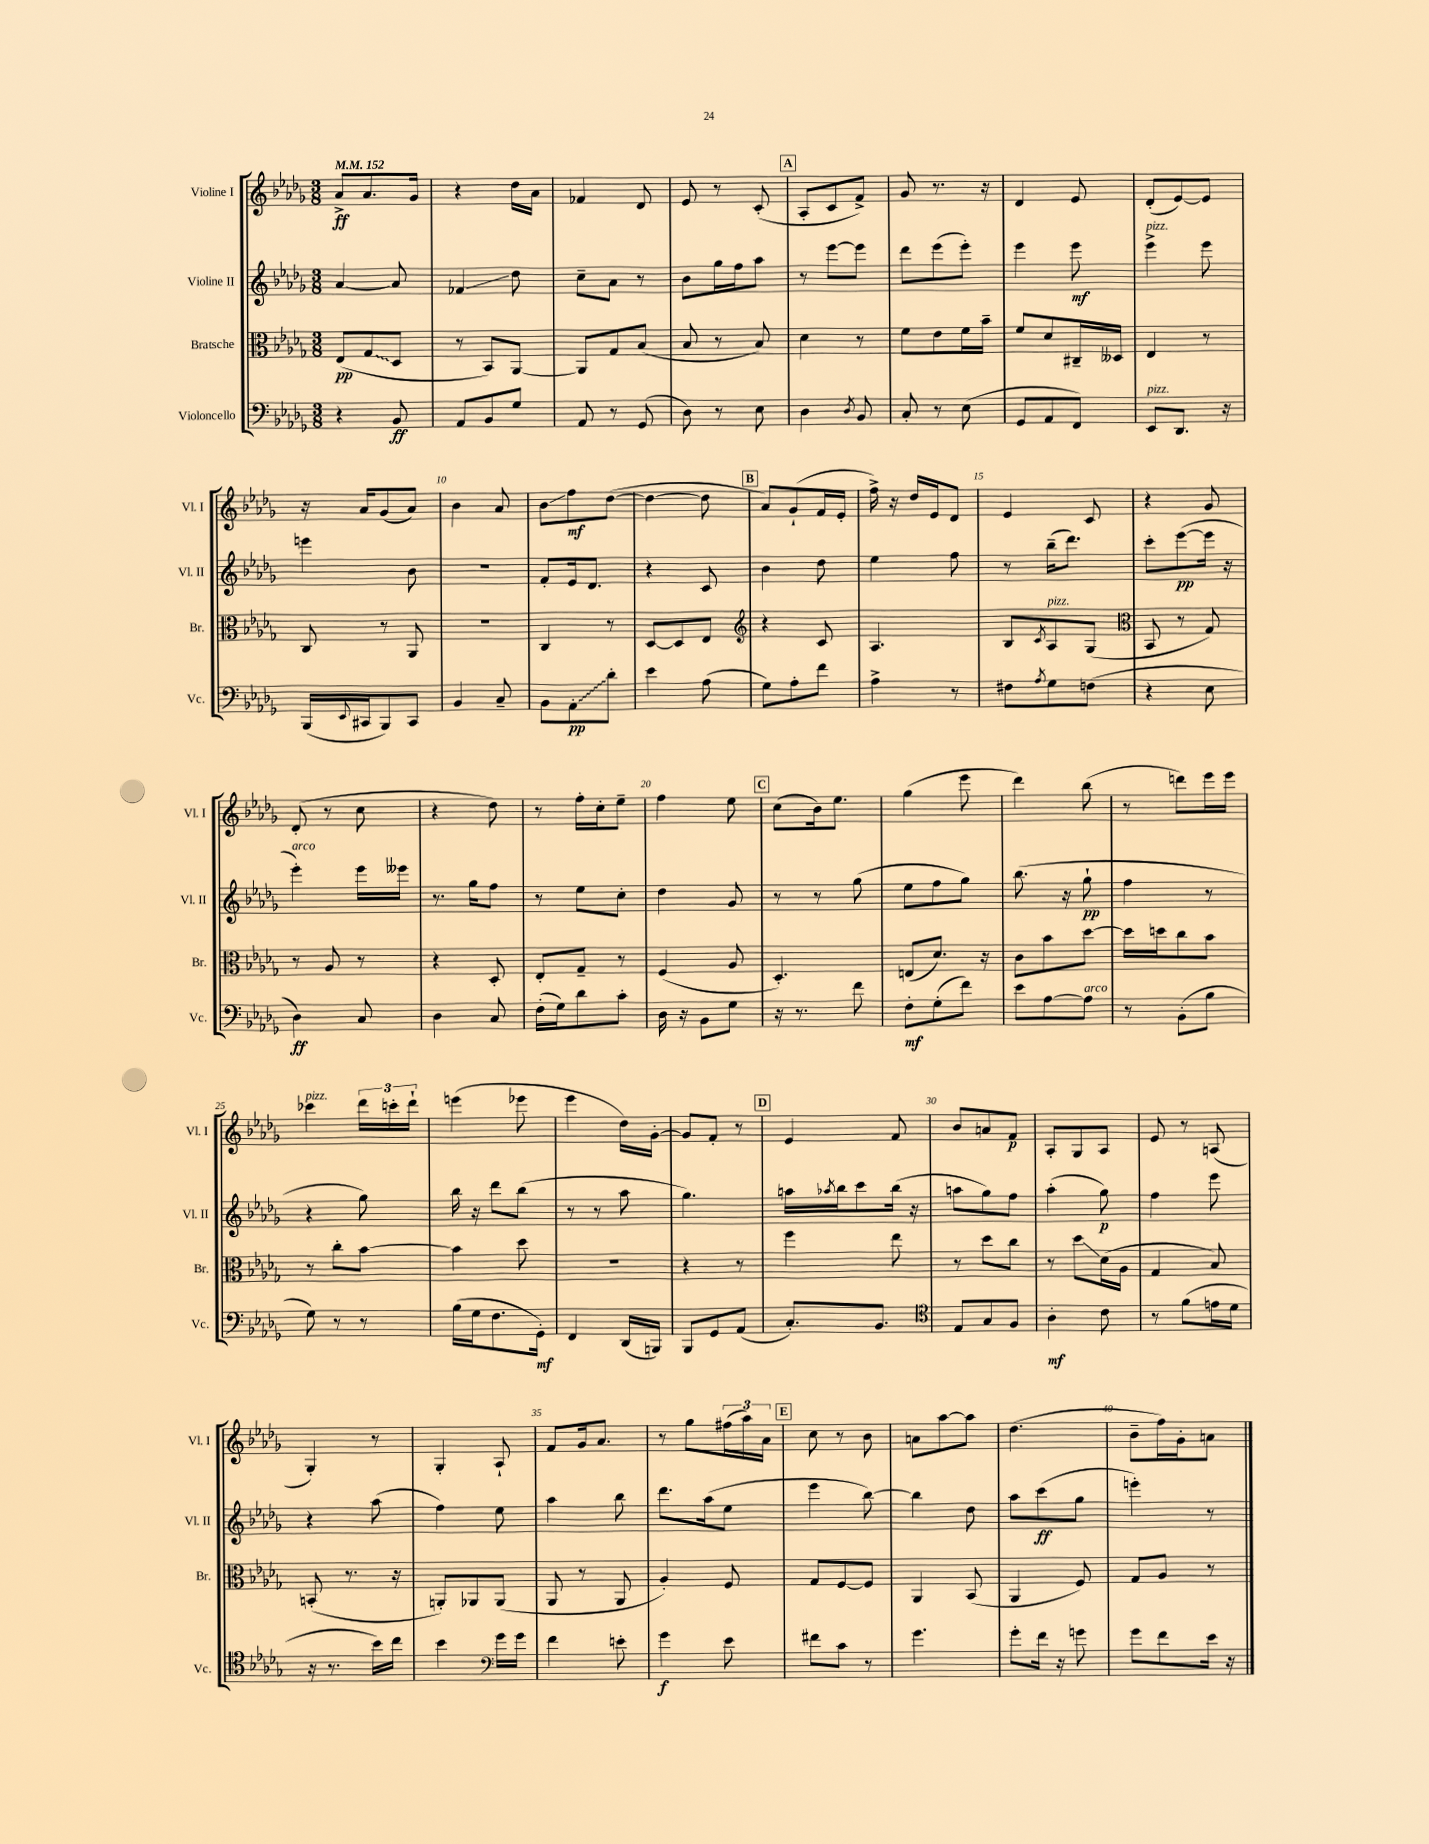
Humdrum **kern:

**kern	**kern	**kern	**kern
*staff4	*staff3	*staff2	*staff1
*clefF4	*clefC3	*clefG2	*clefG2
*k[b-e-a-d-g-]	*k[b-e-a-d-g-]	*k[b-e-a-d-g-]	*k[b-e-a-d-g-]
*M3/8	*M3/8	*M3/8	*M3/8
*MM152	*MM152	*MM152	*MM152
4r	(8E-/L	[4a-/	8a-^/L
.	8G-/	.	8.a-/
8BB-/	8D-/J	8a-/]	.
.	.	.	16g-/Jk
=	=	=	=
8AA-/L	8r	4f-/	4r
8BB-/	8BB-/L)	.	.
8G-/J	[8AA-/J	8dd-\	16dd-\LL
.	.	.	16a-\JJ
=	=	=	=
8AA-/	8AA-/]L	8cc~\L	4f-/
8r	8G-/	8a-\J	.
(8GG-/	(8B-/J	8r	8d-/
=	=	=	=
8D-\)	8B-/	8b-\L	8e-/
8r	8r	16gg-\L	8r
.	.	16ff\J	.
8E-\	8B-/)	8aa-\J	(8c'/
=	=	=	=
4D-\	4d-\	8r	8A-'/L
.	.	[8eee-\L	8c/
8qD-/	.	.	.
8BB-/	8r	8eee-\]J	8f^/J)
=	=	=	=
8C'/	8f\L	8ddd-\L	8g-/
8r	8e-\	(8eee-\	8.r
(8E-\	16f\L	8eee-'\J)	.
.	16b-~\JJ	.	16r
=	=	=	=
8GG-/L	8f/L	4eee-\	4d-/
8AA-/	8d-/	.	.
8FF/J)	16C#~/L	8eee-\	8e-/
.	16D--/JJ	.	.
=	=	=	=
8EE-/L	4E-/	4eee-^\	(8d-'/L
8.DD-/J	.	.	[8e-/)
.	8r	8eee-\	8e-/]J
16r	.	.	.
=	=	=	=
(16BBB-/LL	8C/	4eee\	16r
8qqEE-/	.	.	.
16CC#/J	.	.	16a-/LK
8BBB-/)	8r	.	(8g-/
8CC#/J	8AA-/	8b-\	8a-/J)
=	=	=	=
4BB-/	4.r	4.r	4b-\
8C~/	.	.	8a-/
=	=	=	=
8BB-\L	4C/	8f'/L	8b-\L
8AA-'\	.	16e-/k	8ff\
.	.	8.d-/J	.
8d-'\J	8r	.	([8dd-\J
=	=	=	=
4e-\	[8D-/L	4r	4dd-\_
.	8D-/]	.	.
(8A-\	8E-/J	8c/	8dd-\]
=	=	=	=
*	*clefG2	*	*
8G-\L)	4r	4b-\	8a-/L)
8A-'\	.	.	(8g-`/
8f\J	8c/	8dd-\	16f/L
.	.	.	16e-'/JJ
=	=	=	=
4A-^\	4.A-/	4ee-\	16ff^\)
.	.	.	16r
.	.	.	16dd-/LL
.	.	.	16e-/J
8r	.	8ff\	8d-/J
=	=	=	=
8F#\L	8B-/L	8r	4e-/
8qA-/	8qc/	.	.
8G-\	8A-/	(16bb-~\LK	.
.	.	8.ddd-\J)	.
(8F\J	(8G-/J	.	8c/
=	=	=	=
*	*clefC3	*	*
4r	8BB-/	8ccc'\L	4r
.	8r	([8eee-\	.
8E-\	8G-/)	16eee-\]Jk	8g-/
.	.	16r	.
=	=	=	=
4D-\)	8r	4eee-'\)	(8d-'/
.	8A-/	.	8r
8C/	8r	16eee-\LL	8cc\
.	.	16eee--\JJ	.
=	=	=	=
4D-\	4r	8.r	4r
.	.	16gg-\LK	.
8C/	8D-'/	8ff\J	8dd-\)
=	=	=	=
(16F'\LL	8E-'/L	8r	8r
16G-\J)	.	.	.
8d-\	8G-~/J	8ee-\L	16ff'\LL
.	.	.	16cc'\J
8c'\J	8r	8cc'\J	8ee-~\J
=	=	=	=
16D-\	(4F/	4dd-\	4ff\
16r	.	.	.
8BB-\L	.	.	.
8G-\J	8A-/	8g-/	8ee-\
=	=	=	=
16r	4.D-'/)	8r	(8cc\L
8.r	.	.	.
.	.	8r	16b-\k)
.	.	.	8.ee-\J
8f\	.	(8gg-\	.
=	=	=	=
8F'\L	(8E/L	8ee-\L	(4gg-\
(8G-'\	8.d-/J)	8ff\	.
8f\J)	.	8gg-\J)	8eee-\
.	16r	.	.
=	=	=	=
8e-\L	8c\L	(8.bb-\	4ddd-\)
[8A-\	8b-\	.	.
.	.	16r	.
8A-\]J	[8dd-\J	8gg-`\	(8bb-\
=	=	=	=
8r	16dd-\]LL	4ff\	8r
.	16dd\J	.	.
(8BB-'\L	8cc\	.	8ddd\L)
8B-\J	8b-\J	8r	16eee-\L
.	.	.	16eee-\JJ
=	=	=	=
8G-\)	8r	4r	4ccc-\
8r	8cc'\L	.	.
8r	[8b-\J	8gg-\)	24ddd-\LL
.	.	.	24ccc'\
.	.	.	24ddd-`\JJ
=	=	=	=
(16B-\LL	4b-\]	16bb-\	(4eee\
16G-\J	.	16r	.
8.F\	.	8ddd-\L	.
.	8dd-\	(8bb-\J	8eee-\
16GG-'\Jk)	.	.	.
=	=	=	=
4FF/	4.r	8r	4eee-\
.	.	8r	.
(16DD-/LL	.	8aa-\	16dd-\LL)
16BBB/JJ)	.	.	[16g-'\JJ
=	=	=	=
8BBB-/L	4r	4.gg-\)	8g-/]L
8GG-/	.	.	8f'/J
(8AA-/J	8r	.	8r
=	=	=	=
8.C'/L)	4ff\	16aa\LL	4e-/
.	.	8qaa-/	.
.	.	16bb-\J	.
.	.	8ccc\	.
8.BB-/J	.	.	.
.	8ee-\	(16bb-\Jk	8f/
.	.	16r	.
=	=	=	=
*clefC4	*	*	*
8E-/L	8r	8aa\L	8b-/L
8G-/	8dd-\L	8gg-\)	8a/
8F/J	8cc\J	8ff\J	8f/J
=	=	=	=
4A-'\	8r	(4aa-'\	8A-'/L
.	8dd-\L	.	8G-/
8c\	(16d-\L	8gg-\)	8A-/J
.	16A-\JJ	.	.
=	=	=	=
8r	4G-/	4ff\	8e-/
(8f\L	.	.	8r
16e\L	8B-/)	8eee-\	(8A/
16d-\JJ	.	.	.
=	=	=	=
16r	(8BB'/	4r	4G-'/)
8.r	.	.	.
.	8.r	.	.
16b-\LL)	.	(8aa-\	8r
16cc\JJ	16r	.	.
=	=	=	=
4b-\	8AA'/L)	4ff\)	4G-'/
.	8AA-/	.	.
*clefF4	*	*	*
16g-\LL	(8AA-/J	8ee-\	8A-`/
16g-\JJ	.	.	.
=	=	=	=
4f\	8AA-/	4aa-\	8f/L
.	8r	.	16g-/k
.	.	.	8.a-/J
8e'\	8AA-/	8bb-\	.
=	=	=	=
4g-\	4A-'/)	8.ddd-\L	8r
.	.	.	8gg-\L
.	.	(16aa-\k	.
8e-\	8F/	8ee-\J	(24ff#\L
.	.	.	24aa-\)
.	.	.	24a-\JJ
=	=	=	=
8f#\L	8G-/L	4eee-\	8cc\
8c\J	[8F/	.	8r
8r	8F/]J	[8bb-\)	8b-\
=	=	=	=
4.g-\	4AA-/	4bb-\]	8a\L
.	.	.	[8aa-\
.	(8BB-/	8dd-\	8aa-\]J
=	=	=	=
8g-'\L	4AA-/	8aa-\L	(4.dd-\
16f\Jk	.	(8ccc\	.
16r	.	.	.
8g\	8F/)	8gg-\J	.
=	=	=	=
8g-\L	8G-/L	4eee'\)	8b-~\L
8f\	8A-/J	.	16ff\L)
.	.	.	16g-'\J
16e-\Jk	8r	8r	8a\J
16r	.	.	.
==	==	==	==
*-	*-	*-	*-
